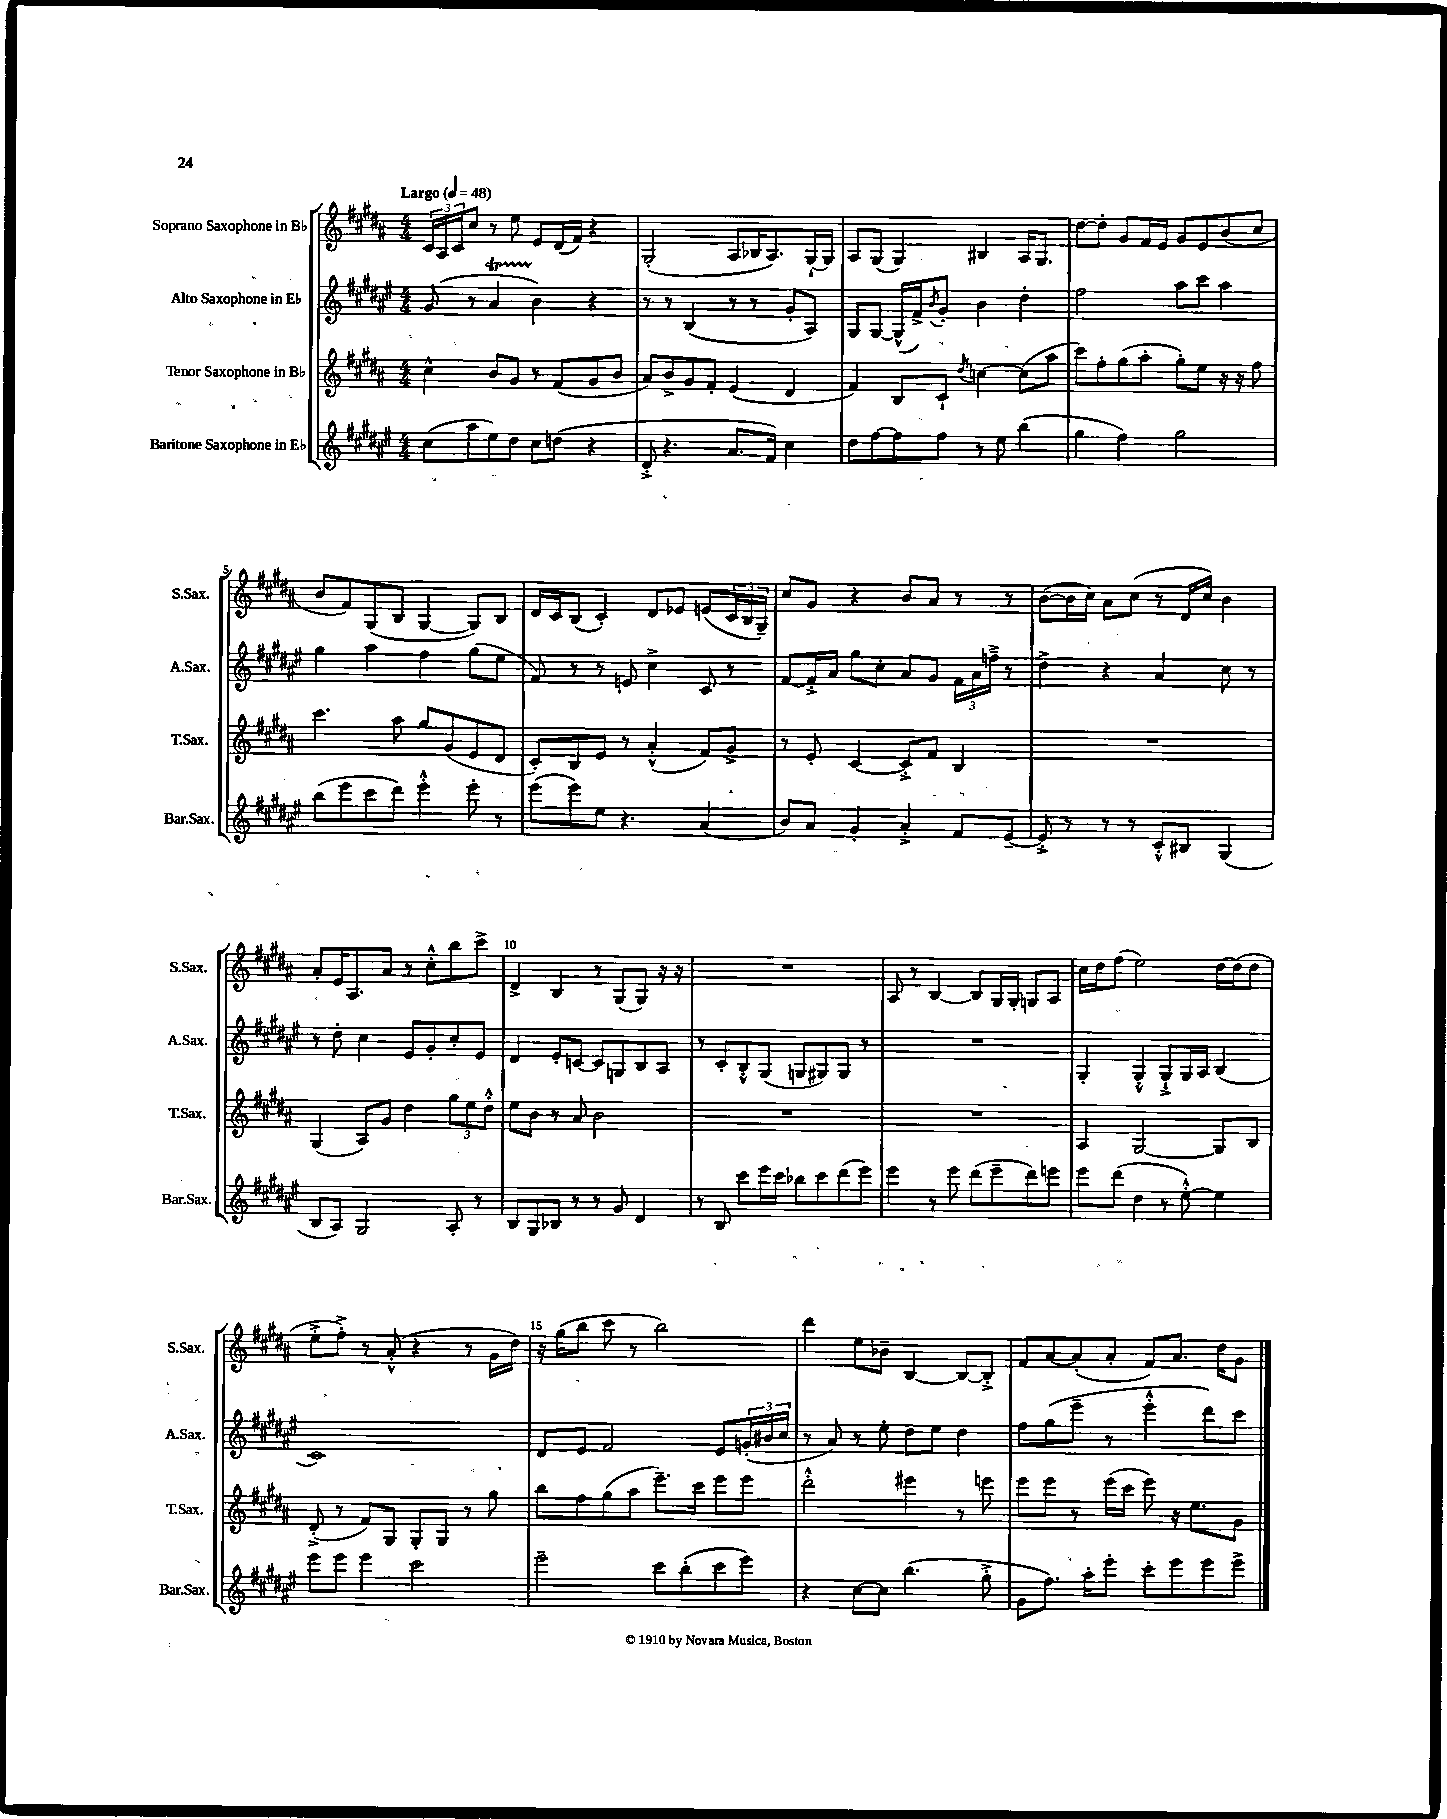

**kern	**kern	**kern	**kern
*staff4	*staff3	*staff2	*staff1
*clefG2	*clefG2	*clefG2	*clefG2
*k[f#c#g#d#a#e#]	*k[f#c#g#d#a#]	*k[f#c#g#d#a#e#]	*k[f#c#g#d#a#]
*M4/4	*M4/4	*M4/4	*M4/4
*MM48	*MM48	*MM48	*MM48
(8cc#\L	4cc#^^\	(8g#/	24c#/LL
.	.	.	24A#/
.	.	.	24c#/J
8aa#\	.	8r	8cc#/J
8ee#\)	8b/L	4a#/	8r
8dd#\J	8g#/J	.	8ee\
8cc#\L	8r	4b\)	8e/L
(8dd\J	(8f#/L	.	(16d#/L
.	.	.	16f#/JJ)
4r	8g#/	4r	4r
.	8b/J	.	.
=	=	=	=
8d#'^/	8a#/L)	8r	(2G#'/
4.r	8b^/	8r	.
.	8g#/	(4B/	.
.	8f#'/J	.	.
8.a#/L	(4e/	8r	8A#/L
.	.	8r	16B-/K
16f#/Jk)	.	.	8.A#/)
4cc#\	4d#/	8g#'/L	.
.	.	8A#/J)	[16G#`/L
.	.	.	16G#/]JJ
=	=	=	=
8dd#\L	4f#/)	8G#/L	8A#/L
[8ff#\	.	[8G#/J	(8G#/J
8ff#\]	8B/L	(16G#^^/]LL	4G#/)
.	.	16f#^/J)	.
.	.	8qb/	.
8ff#\J	8c#`/J	8g#'/J	.
.	8qdd#/	.	.
8r	[4cc\	4b\	4B#/
8ee#\	.	.	.
(4bb\	(8cc\]L	4dd#'\	16A#/LK
.	.	.	8.G#/J
.	8aa#\J	.	.
=	=	=	=
4gg#\	8ccc#\L)	2ff#\	[8dd#\L
.	8ff#'\	.	8dd#'\]J
4ff#\)	(8gg#\	.	8g#/L
.	8aa#'\J	.	16f#/L
.	.	.	16e/JJ
2gg#\	8gg#'\L)	8aa#\L	8g#/L
.	8ee\J	8ccc#\J	8e/
.	16r	4aa#\	(8b/
.	16r	.	.
.	8ff#\	.	8cc#/J
=	=	=	=
(8bb\L	4.ccc#\	4gg#\	8b/L
8eee#\	.	.	8f#/)
8ccc#\	.	4aa#\	(8G#/
8ddd#\J)	8aa#\	.	8B/J
4eee#'^^\	8gg#/L	4ff#\	[4G#/
.	(8g#/	.	.
8eee#'\	8e/	(8gg#\L	8G#/]L)
8r	8d#/J	8ee#\J	8B/J
=	=	=	=
(8eee#\L	8c#'/L)	8f#/)	16d#/LL
.	.	.	16c#/J
8eee#\)	8B/	8r	(8B/J
8ee#\J	8e/J	8r	4c#'/)
4.r	8r	8e/	.
.	(4a#'^^/	4cc#^\	8d#/L
.	.	.	8e-/J
(4a#/	8f#/L)	8c#/	(8e/L
.	8g#^/J	8r	24c#/L
.	.	.	24B/
.	.	.	24G#~/JJ)
=	=	=	=
8b/L)	8r	[8f#/L	8cc#/L
8a#/J	8e'/	16f#'^/]L	8g#/J
.	.	16a#/JJ	.
4g#'/	[4c#/	8gg#\L	4r
.	.	8cc#'\J	.
4a#'^/	8c#'^/]L	8a#/L	8b/L
.	8f#/J	8g#/J	8a#/J
8f#/L	4B/	24f#\LL	8r
.	.	24a#\	.
.	.	24ff~^\JJ	.
[8e#~/J	.	8r	8r
=	=	=	=
8e#'^/]	1r	4dd#^\	([8b\L
8r	.	.	16b\]L
.	.	.	16cc#\JJ)
8r	.	4r	8a#\L
8r	.	.	(8cc#\J
8c#'^^/L	.	4a#/	8r
8B#/J	.	.	16d#/LL
.	.	.	16cc#/JJ)
(4G#/	.	8cc#\	4b\
.	.	8r	.
=	=	=	=
8B/L	(4G#/	8r	8a#'/L
8A#/J)	.	8dd#'\	16e/K
.	.	.	8.A#/
2G#/	8A#/L)	4cc#\	.
.	8g#/J	.	8a#/J
.	4dd#\	8e#/L	8r
.	.	8g#'/	8cc#'^^\L
8A#'/	12gg#\L	8cc#'/	8bb\
.	12ee\	.	.
8r	.	8e#/J	8ccc#^\J
.	12dd#'^^\J	.	.
=	=	=	=
8B/L	8ee\L	4d#/	4d#^/
8G#/	8b\J	.	.
8B-/J	8r	8e#'/L	4B/
8r	8a#/	[8c/J	.
8r	2b\	8c/]L	8r
8g#/	.	8G/	(8G#/L
4d#/	.	8B/	8G#/J)
.	.	8A#/J	16r
.	.	.	16r
=	=	=	=
8r	1r	8r	1r
8B/	.	8c#'/L	.
8ccc#\L	.	8B'^^/	.
16eee#\L	.	(8G#/J	.
16ccc#\JJ	.	.	.
8bb-\L	.	8G/L	.
8ccc#\	.	8G#/)	.
(8ddd#\	.	8G#/J	.
8eee#\J)	.	8r	.
=	=	=	=
4eee#\	1r	1r	8A#/
.	.	.	8r
8r	.	.	[4B/
8eee#\	.	.	.
(8ddd#\L	.	.	8B/]L
8eee#~\	.	.	16G#/L
.	.	.	16G#'/JJ
8ddd#\)	.	.	8G/L
8eee\J	.	.	8A#/J
=	=	=	=
8eee#\L	4A#/	4G#'/	16cc#\LL
.	.	.	16dd#\J
(8ddd#\J	.	.	(8ff#\J
4dd#\	[2G#/	4G#'^^/	2ee\)
8r	.	8G#`^/L	.
[8ee#'^^\)	.	16G#/L	.
.	.	16A#/JJ	.
4ee#\]	8G#/]L	(4B/	[16dd#\LL
.	.	.	(16dd#\]J
.	8B/J	.	8dd#\J
=	=	=	=
8eee#\L	(8d#'^/	1c#)	8ee'^\L
8eee#\J	8r	.	8ff#'^\J)
4eee#\	8f#/L)	.	8r
.	8G#/J	.	(8a#'^^/
2ccc#\	8G#'/L	.	4r
.	8G#/J	.	.
.	8r	.	8r
.	8gg#\	.	16g#\LL
.	.	.	16dd#\JJ)
=	=	=	=
2eee#~\	8bb\L	8d#/L	16r
.	.	.	(16gg#\LK
.	8ff#\	8e#/J	8bb\J
.	(8gg#\	2f#/	8ccc#\
.	8aa#\J	.	8r
8ccc#\L	8.eee~\L)	.	2bb\)
(8bb'\	.	.	.
.	16ccc#\Jk	.	.
8ccc#\	8eee\L	8e#/L	.
8eee#\J)	8eee\J	(24g'/L	.
.	.	24b#/	.
.	.	24cc#/JJ	.
=	=	=	=
4r	2ddd#'^^\	8r	4ddd#\
.	.	8a#/)	.
[8cc#\L	.	8r	8ee\L
8cc#\]J	.	8ee#'\	8b-~\J
(4.bb\	4eee#\	8dd#\L	[4B/
.	.	8ee#\J	.
.	8r	4dd#\	8B/_L
8gg#'^\	8eee\	.	8B'^/]J
=	=	=	=
8g#\L	8eee\L	8ff#\L	8f#/L
8.ff#\J)	8eee\J	(8gg#\	[8a#/
.	8r	8eee#~\J	(8a#'/]
16aa#'\LK	.	.	.
8eee#'\J	(16eee\LL	8r	8a#'/J
.	16ccc#\JJ	.	.
8ccc#'\L	8eee\)	4eee#'^^\	8f#/L)
8eee#\	16r	.	8.a#/J
.	8.ee\L	.	.
8eee#\	.	8ddd#\L)	.
.	.	.	16dd#\LK
8eee#^\J	8g#\J	8ccc#\J	8g#\J
==	==	==	==
*-	*-	*-	*-
